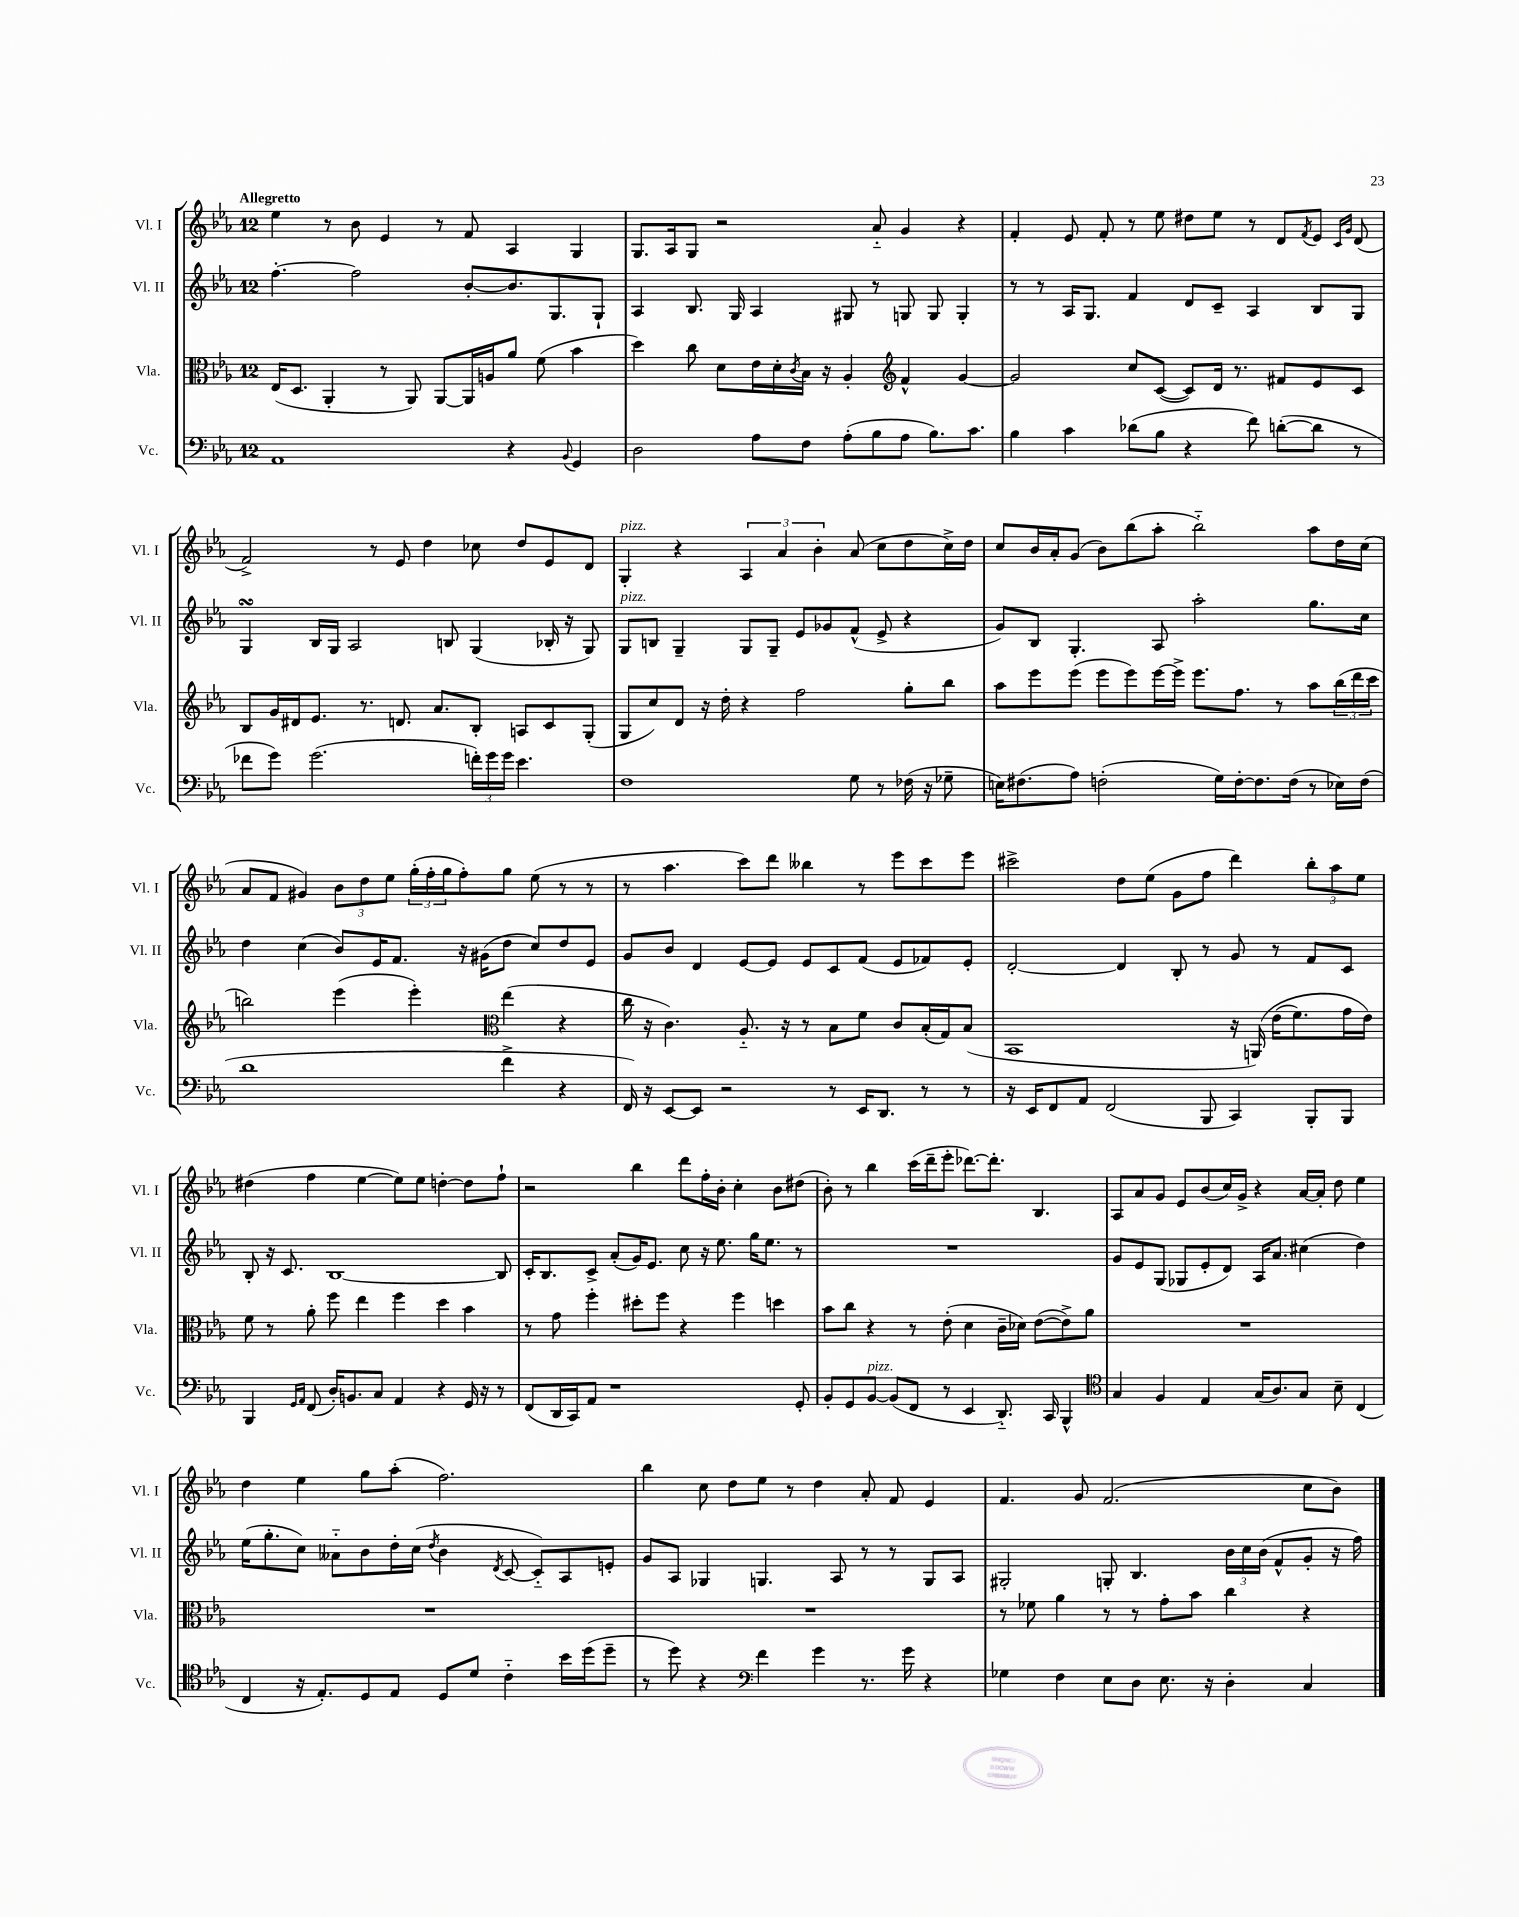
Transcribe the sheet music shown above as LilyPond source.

<<
\new StaffGroup <<
\new Staff = "s0" \with { instrumentName = "Vl. I" shortInstrumentName = "Vl. I" } {
    \clef treble \key ees \major \once \override Staff.TimeSignature.style = #'single-digit \time 12/8 \tempo "Allegretto"
    ees''4 r8 bes'8 ees'4 r8 f'8 aes4 g4 |
    g8. aes16 g8 r2 aes'8-_ g'4 r4 |
    f'4-. ees'8 f'8-. r8 ees''8 dis''8 ees''8 r8 d'8 \acciaccatura { f'8 } ees'8 \grace { c'16 g'16 } d'8( |
    f'2->) r8 ees'8 d''4 ces''8 d''8 ees'8 d'8 |
    g4-.^\markup { \italic "pizz." } r4 \tuplet 3/2 { aes4 aes'4 bes'4-. } aes'8( c''8 d''8 c''16->) d''16 |
    c''8 bes'16 aes'16-. g'8( bes'8) bes''8( aes''8-. bes''2-_) aes''8 d''16 c''16( |
    aes'8 f'8 gis'4) \tuplet 3/2 { bes'8 d''8 ees''8 } \tuplet 3/2 { g''16-.( f''16-. g''16 } f''8-.) g''8 ees''8( r8 r8 |
    r8 aes''4. c'''8) d'''8 beses''4 r8 ees'''8 c'''8 ees'''8 |
    cis'''2-> d''8 ees''8( g'8 f''8 d'''4) \tuplet 3/2 { bes''8-. aes''8 ees''8 } |
    dis''4( f''4 ees''4~ ees''8) ees''8 d''4~-. d''8 f''8-! |
    r2 bes''4 d'''8 f''16-. bes'16-. c''4-. bes'8 dis''8( |
    bes'8-.) r8 bes''4 c'''16( d'''16-- ees'''8-. des'''8.~) des'''8.-. bes4. |
    aes8 aes'8 g'8 ees'8 bes'8( c''16) g'16-> r4 aes'16~ aes'16-. d''8 ees''4 |
    d''4 ees''4 g''8 aes''8-.( f''2.) |
    bes''4 c''8 d''8 ees''8 r8 d''4 aes'8-. f'8 ees'4 |
    f'4. g'8 f'2.( c''8 bes'8) \bar "|." |
}
\new Staff = "s1" \with { instrumentName = "Vl. II" shortInstrumentName = "Vl. II" } {
    \clef treble \key ees \major \once \override Staff.TimeSignature.style = #'single-digit \time 12/8
    f''4.~-. f''2 bes'8~-. bes'8. g8. g8-! |
    aes4 bes8. g16 aes4 gis8 r8 g8 g8 g4-. |
    r8 r8 aes16 g8. f'4 d'8 c'8-- aes4 bes8 g8 |
    g4\turn bes16 g16 aes2 b8 g4( bes16-. r16 g8) |
    g8^\markup { \italic "pizz." } b8 g4-- g8 g8-- ees'8 ges'8 f'8-^( ees'8-> r4 |
    g'8) bes8 g4.-. aes8 aes''2-. g''8. c''16 |
    d''4 c''4( bes'8) ees'16 f'8. r16 gis'16( d''8 c''8) d''8 ees'8 |
    g'8 bes'8 d'4 ees'8~ ees'8 ees'8 c'8 f'8( ees'8 fes'8) ees'8-. |
    d'2~-. d'4 bes8-. r8 g'8 r8 f'8 c'8 |
    bes8-. r16 c'8. bes1~ bes8 |
    c'16-. bes8. c'8-> aes'8-.( g'16) ees'8. c''8 r16 ees''8. g''16 ees''8. r8 |
    R1. |
    g'8 ees'8 g8( ges8 ees'8-. d'8) aes16 aes'8. cis''4( d''4) |
    ees''16( g''8.-. c''8) aeses'8-_ bes'8 d''16-. c''16( \acciaccatura { d''8 } bes'4 \acciaccatura { d'8 } c'8~ c'8-_) aes8 e'8-. |
    g'8 aes8 ges4 g4. aes8 r8 r8 g8 aes8 |
    gis2-. g8-. bes4. \tuplet 3/2 { bes'16 c''16 bes'16( } f'8-^ g'8-. r16 f''16) \bar "|." |
}
\new Staff = "s2" \with { instrumentName = "Vla." shortInstrumentName = "Vla." } {
    \clef alto \key ees \major \once \override Staff.TimeSignature.style = #'single-digit \time 12/8
    ees16( d8. aes,4-. r8 aes,8) aes,8~ aes,16 a16 aes'8 f'8( bes'4 |
    d''4) c''8 d'8 ees'16 d'16-. \acciaccatura { c'8 } bes16 r16 aes4-. \clef treble f'4-^ g'4~ |
    g'2 c''8 c'8~( c'8) d'16 r8. fis'8 ees'8 c'8 |
    bes8 g'16 dis'16 ees'8. r8. d'8. aes'8. bes8-. a8 c'8 g8-.( |
    g8 c''8) d'8 r16 d''16-. r4 f''2 g''8-. bes''8 |
    aes''8 ees'''8 ees'''8( ees'''8 ees'''8) ees'''16~ ees'''16-> ees'''8. f''8. r8 aes''8 \tuplet 3/2 { bes''16( d'''16 c'''16 } |
    b''2) ees'''4( ees'''4-.) \clef alto ees''4( r4 |
    c''16 r16 c'4.) aes8.-_ r16 r8 bes8 f'8 c'8 bes16-.( g16) bes8( |
    bes,1 r16 a,16)\( ees'16( f'8.) g'16 ees'16\) |
    f'8 r8 aes'8-. f''8 ees''4 f''4 d''4 bes'4 |
    r8 g'8 f''4-. dis''8-. f''8 r4 f''4 d''4 |
    bes'8 c''8 r4 r8 ees'8-.( d'4 c'16-- des'16) ees'8~( ees'8->) aes'8 |
    R1. |
    R1. |
    R1. |
    r8 fes'8 aes'4 r8 r8 g'8-. bes'8 c''4 r4 \bar "|." |
}
\new Staff = "s3" \with { instrumentName = "Vc." shortInstrumentName = "Vc." } {
    \clef bass \key ees \major \once \override Staff.TimeSignature.style = #'single-digit \time 12/8
    aes,1 r4 \appoggiatura { bes,8 } g,4 |
    d2 aes8 f8 aes8-.( bes8 aes8 bes8.) c'8. |
    bes4 c'4 des'8( bes8 r4 f'8) d'8~-.( d'8 r8 |
    fes'8 g'8) g'2.( \tuplet 3/2 { f'16-.) g'16 g'16 } ees'4. |
    f1 g8 r8 fes16( r16 ges8-- |
    e16) fis8.( aes8) f2-.( g16) f16~-. f8. f16( r8 ees16) f16( |
    d'1 f'4-> r4 |
    f,16) r16 ees,8~ ees,8 r2 r8 ees,16 d,8. r8 r8 |
    r16 ees,16 f,8 aes,8 f,2( bes,,8 c,4) bes,,8-. bes,,8 |
    bes,,4 \grace { g,16 aes,16 } f,8( d16-.) b,8. c8 aes,4 r4 g,16 r16 r8 |
    f,8( d,16 c,16) aes,8 r1 g,8-. |
    bes,8-. g,8 bes,8~^\markup { \italic "pizz." } bes,8( f,8 r8 ees,4 d,8.-_) c,16 bes,,4-^ |
    \clef tenor g4 f4 ees4 g16( aes8.) g8 bes8-- c4( |
    c4 r16 ees8.-.) d8 ees8 d8 d'8 c'4-_ bes'16 d''16( d''8-- |
    r8 d''8) r4 \clef bass f'4 g'4 r8. g'16 r4 |
    ges4 f4 ees8 d8 ees8. r16 d4-. c4 \bar "|." |
}
>>
>>
\layout { \context { \Score \remove "Bar_number_engraver" } }
